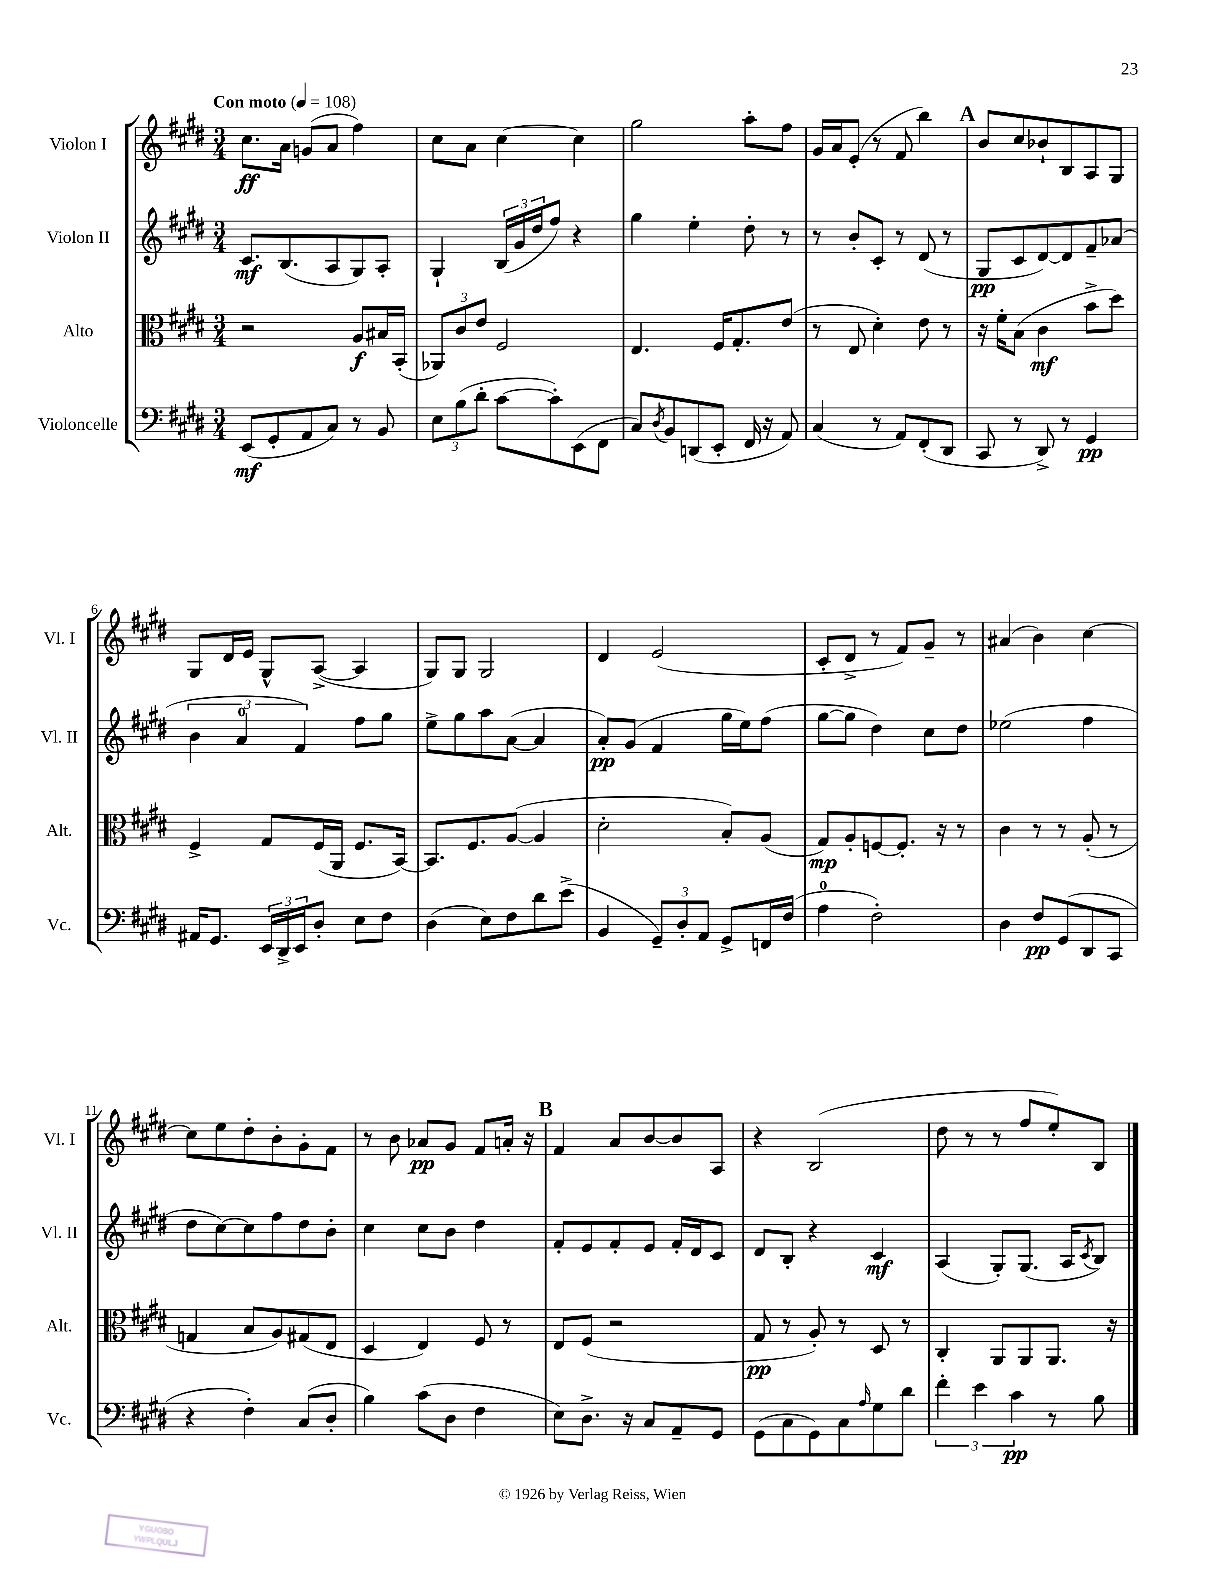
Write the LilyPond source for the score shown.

<<
\new StaffGroup <<
\new Staff = "s0" \with { instrumentName = "Violon I" shortInstrumentName = "Vl. I" } {
    \clef treble \key e \major \numericTimeSignature \time 3/4 \tempo "Con moto" 4 = 108
    cis''8.\ff a'16 g'8( a'8 fis''4) |
    cis''8 a'8 cis''4~ cis''4 |
    gis''2 a''8-. fis''8 |
    gis'16 a'16 e'8-.( r8 fis'8 b''4) |
    \mark \markup { \bold "A" } b'8 cis''8 bes'8-! b8 a8 gis8 |
    gis8 dis'16 e'16 gis8-^ a8~->( a4 |
    gis8) gis8 gis2 |
    dis'4 e'2( |
    cis'8-. dis'8-> r8 fis'8) gis'8-- r8 |
    ais'4( b'4) cis''4~ |
    cis''8 e''8 dis''8-. b'8-. gis'8-. fis'8 |
    r8 b'8 aes'8\pp gis'8 fis'8 a'16-. r16 |
    \mark \markup { \bold "B" } fis'4 a'8 b'8~ b'8 a8 |
    r4 b2( |
    dis''8 r8 r8 fis''8 e''8-.) b8 \bar "|." |
}
\new Staff = "s1" \with { instrumentName = "Violon II" shortInstrumentName = "Vl. II" } {
    \clef treble \key e \major \numericTimeSignature \time 3/4
    cis'8.\mf b8.( a8 gis8) a8-. |
    gis4-! \tuplet 3/2 { b16( gis'16 dis''16 } fis''8) r4 |
    gis''4 e''4-. dis''8-. r8 |
    r8 b'8-. cis'8-. r8 dis'8( r8 |
    \mark \markup { \bold "A" } gis8\pp cis'8 dis'8~) dis'8 fis'8-- aes'8( |
    \tuplet 3/2 { b'4 a'4-0 fis'4) } fis''8 gis''8 |
    e''8-> gis''8 a''8 a'8~( a'4 |
    a'8-.\pp) gis'8( fis'4 gis''16 e''16) fis''8( |
    gis''8~ gis''8 dis''4) cis''8 dis''8 |
    ees''2( fis''4 |
    dis''8 cis''8~) cis''8 fis''8 dis''8 b'8-. |
    cis''4 cis''8 b'8 dis''4 |
    \mark \markup { \bold "B" } fis'8-. e'8 fis'8-. e'8 fis'16-. dis'16 cis'8 |
    dis'8 b8-. r4 cis'4\mf |
    a4( gis8-.) gis8.( a16 \acciaccatura { cis'8 } b8) \bar "|." |
}
\new Staff = "s2" \with { instrumentName = "Alto" shortInstrumentName = "Alt." } {
    \clef alto \key e \major \numericTimeSignature \time 3/4
    r2 a8\f bis16 b,16-.( |
    \tuplet 3/2 { aes,8) cis'8 e'8 } fis2 |
    e4. fis16 gis8.-. e'8( |
    r8 e8 dis'4-.) e'8 r8 |
    \mark \markup { \bold "A" } r16 fis'16-. b8( cis'4\mf b'8-> dis''8) |
    fis4-> gis8 fis16( a,16 fis8. b,16~) |
    b,8. fis8. a8~( a4 |
    dis'2-. b8-.) a8( |
    gis8\mp) a8-. f8~ f8.-. r16 r8 |
    cis'4 r8 r8 a8-.( r8 |
    g4 b8 a8) gis8( e8 |
    dis4 e4) fis8 r8 |
    \mark \markup { \bold "B" } e8 fis8( r2 |
    gis8\pp r8 a8-.) r8 dis8 r8 |
    cis4-. a,8 a,8 a,8. r16 \bar "|." |
}
\new Staff = "s3" \with { instrumentName = "Violoncelle" shortInstrumentName = "Vc." } {
    \clef bass \key e \major \numericTimeSignature \time 3/4
    e,8\mf( gis,8-. a,8 cis8) r8 b,8 |
    \tuplet 3/2 { e8 b8( dis'8-. } cis'8~ cis'8-.) e,8( fis,8 |
    cis8) \acciaccatura { dis8 } b,8 d,8( e,8-. fis,16 r16 a,8) |
    cis4( r8 a,8) fis,8-.( dis,8 |
    \mark \markup { \bold "A" } cis,8 r8 dis,8->) r8 gis,4\pp |
    ais,16 gis,8. \tuplet 3/2 { e,16 dis,16-> e,16 } dis8-. e8 fis8 |
    dis4( e8) fis8 dis'8 e'8->( |
    b,4 \tuplet 3/2 { gis,8--) dis8-. a,8 } gis,8-> f,16 fis16( |
    a4-0 fis2-.) |
    dis4 fis8\pp gis,8( dis,8 cis,8 |
    r4 fis4-.) cis8( dis8-. |
    b4) cis'8( dis8 fis4 |
    \mark \markup { \bold "B" } e8) dis8.-> r16 cis8 a,8-- gis,8 |
    gis,8( cis8 gis,8) cis8 \grace { a16 } gis8 dis'8 |
    \tuplet 3/2 { fis'4-. e'4 cis'4\pp } r8 b8 \bar "|." |
}
>>
>>
